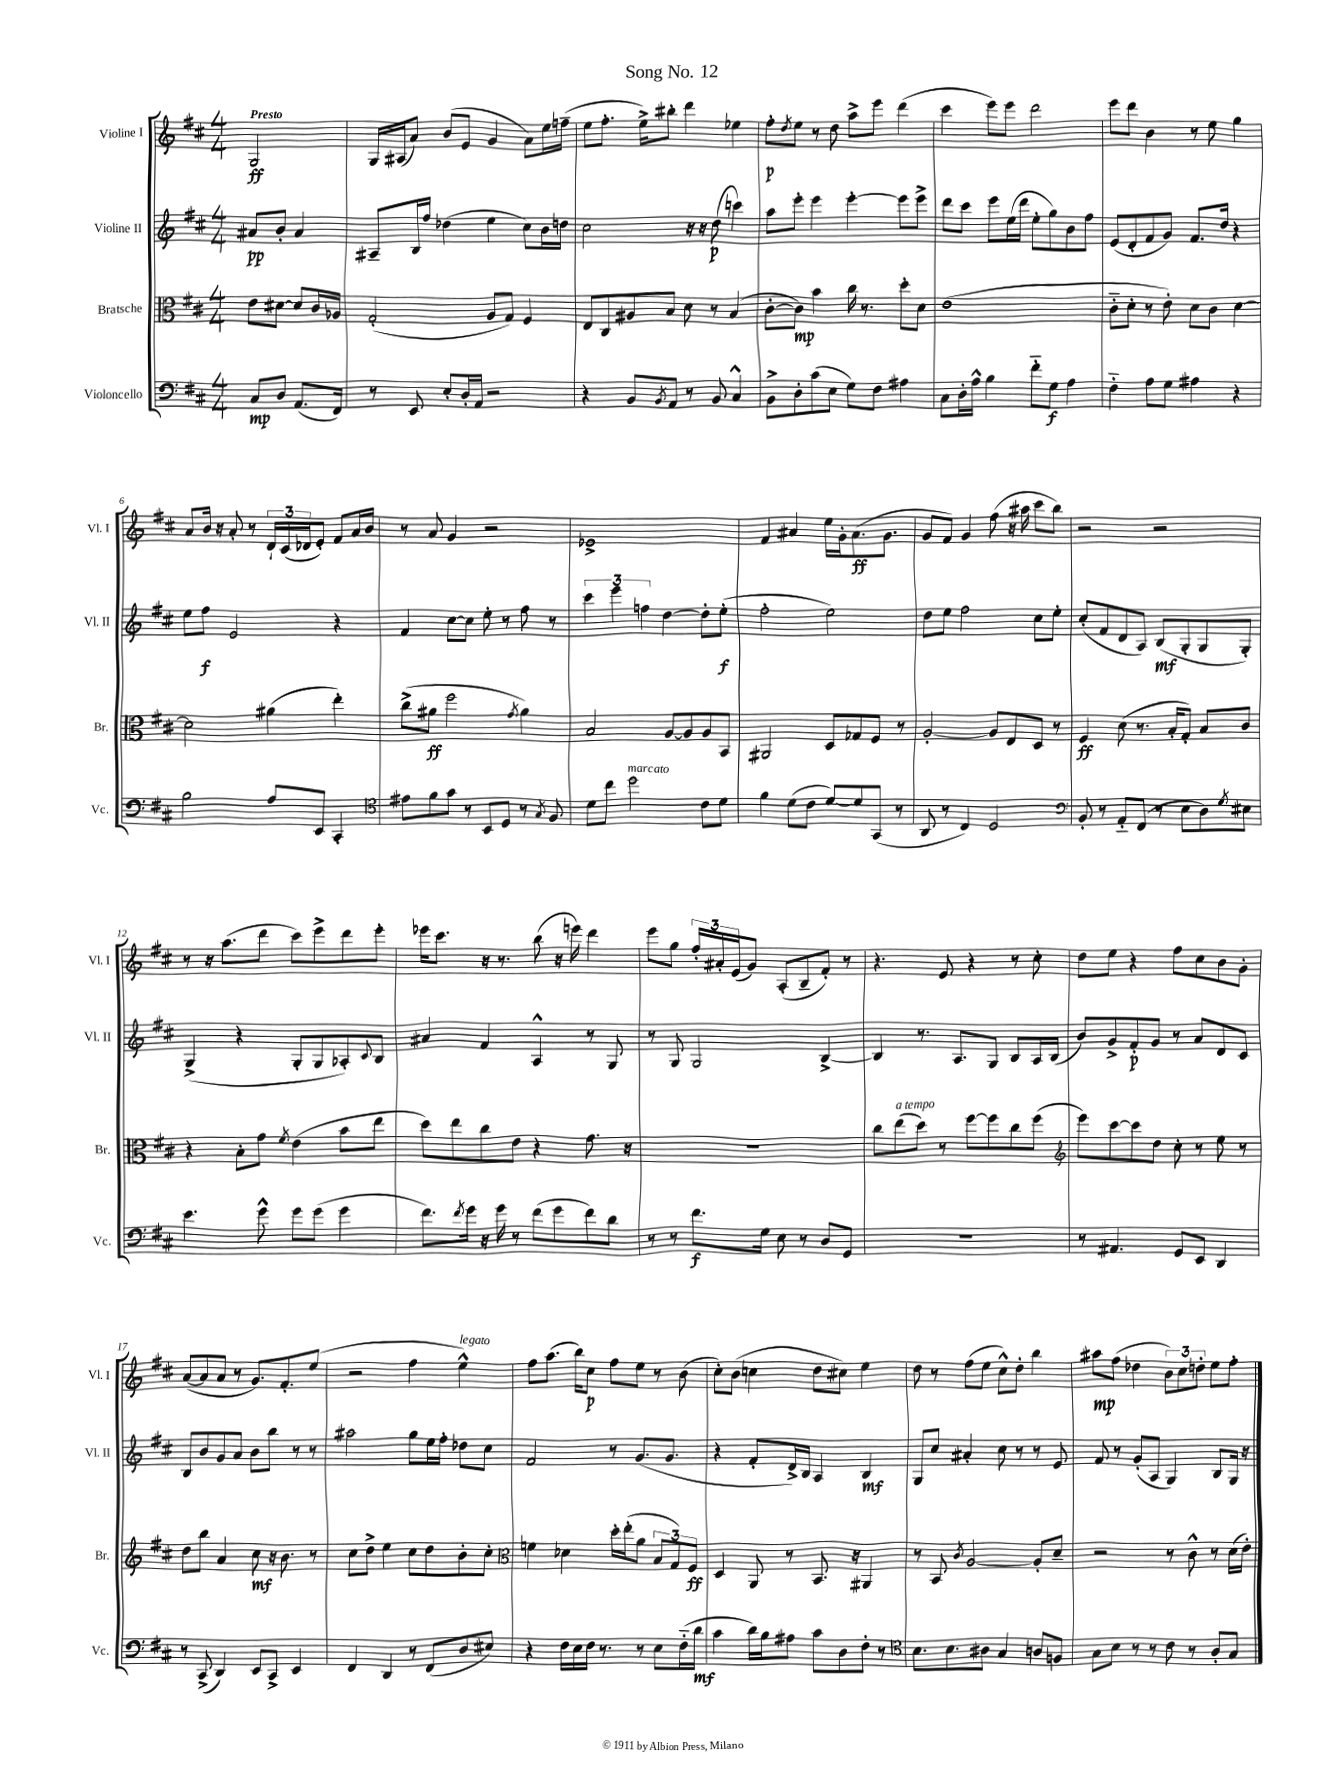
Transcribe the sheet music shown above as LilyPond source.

\header { title = "Song No. 12" }
<<
\new StaffGroup <<
\new Staff = "s0" \with { instrumentName = "Violine I" shortInstrumentName = "Vl. I" } {
    \clef treble \key d \major \numericTimeSignature \time 4/4 \partial 2 \tempo "Presto"
    g2\ff |
    g16 ais16( a'8) b'8( e'8 g'4 a'8) e''16 f''16--( |
    e''8 fis''8.-. e''16->) bis''8-. d'''4 ees''4 |
    fis''8-.\p \acciaccatura { d''8 } e''8 r8 d''8 a''8-> e'''8 d'''4( |
    cis'''4 e'''8) e'''8 d'''2 |
    e'''8 d'''8 b'4 r8 e''8 g''4 |
    a'8 b'16 r16 a'8-. r8 \tuplet 3/2 { d'16-! cis'16( des'16 } e'8-.) fis'8 a'16 b'16 |
    r8 a'8 g'4 r2 |
    ees'1-> |
    fis'4 ais'4 e''16 g'16-. ais'8.\ff( g'8. |
    g'8 fis'8) g'4 fis''8( r16 ais''16 cis'''8 b''8) |
    r2 r2 |
    r8 r16 a''8.( d'''8 cis'''8) e'''8-> d'''8 e'''8-. |
    ees'''16 cis'''8. r16 r8. b''8( r16 e'''16) d'''4 |
    e'''8 g''8 \tuplet 3/2 { fis''16-. ais'16-. e'16( } g'8) a8-.( b8-- fis'8-.) r8 |
    r4. e'8 r4 r8 cis''8-. |
    d''8 e''8 r4 fis''8 cis''8 b'8 g'8-. |
    a'8~( a'8 a'8 r8 g'8.) fis'8.-. e''8( |
    r2 fis''4 e''4-^^\markup { \italic "legato" }) |
    fis''8 a''8.( b''16) cis''8\p fis''8 e''8 r8 b'8( |
    cis''8-.) b'8( c''4 d''8 cis''8) e''4 |
    d''8 r8 fis''8( e''8 cis''8-^) d''8-. b''4 |
    ais''8\mp fis''8( des''4 \tuplet 3/2 { b'8) cis''8 d''8-. } e''8 fis''8-. \bar "|." |
}
\new Staff = "s1" \with { instrumentName = "Violine II" shortInstrumentName = "Vl. II" } {
    \clef treble \key d \major \numericTimeSignature \time 4/4 \partial 2
    ais'8\pp b'8-. ais'4 |
    ais8-- b16 fis''16 des''4( e''4 cis''8) b'16 d''16 |
    cis''2 r16 r16 d''8\p( c'''4) |
    a''8 e'''8-. e'''4 e'''4~-. e'''8 e'''8-> |
    d'''8 cis'''8 e'''8 e''16( d'''16 e''8-. g''8) b'8 fis''8 |
    e'8( d'8-. fis'8 g'8) fis'8. d''16 r4 |
    e''8 fis''8\f e'2 r4 |
    fis'4 cis''8~ cis''8 e''8-. r8 fis''8 r8 |
    \tuplet 3/2 { cis'''4 e'''4 f''4 } d''4~ d''8-. e''8-.\f( |
    fis''2-. e''2) |
    d''8 e''8 fis''2 cis''8 e''8-. |
    cis''8-.( fis'8 d'8 a8) b8\mf( g8-. g8 g8-.) |
    g4->( r4 g8-. g8 aes8-.) \appoggiatura { cis'8 } b8 |
    ais'4 fis'4 a4-^ r8 g8 |
    r8 g8 g2 b4~-> |
    b4 r8. a8. g8 b8 a16 b16( |
    b'8) g'8-> fis'8-.\p g'8 r8 a'8 d'8 cis'8 |
    b8 b'8 g'8 a'8 b'8 b''8 r8 r8 |
    ais''2 g''8 e''16 fis''16-. des''8 cis''8 |
    fis'2 r8 g'8.( g'8. |
    r4 fis'8-. d'16->) b16 a4 b4\mf |
    g8 cis''8 ais'4-. cis''8 r8 r8 e'8 |
    fis'8 r8 g'8-.( a8 g4) b8 g16 r16 \bar "|." |
}
\new Staff = "s2" \with { instrumentName = "Bratsche" shortInstrumentName = "Br." } {
    \clef alto \key d \major \numericTimeSignature \time 4/4 \partial 2
    e'8 dis'8~ dis'8 cis'16 aes16 |
    g2-.( a8 g8) fis4 |
    e8 cis8 ais8 b8 d'8 r8 b4( |
    cis'8~-. cis'8\mp) b'4 cis''16 r8. d''8-. d'8 |
    e'1( |
    cis'8-_ d'8-. r8 e'8-.) d'8 cis'8 d'4~ |
    d'2 ais'4( e''4-.) |
    cis''8->( ais'8\ff fis''2 \acciaccatura { g'8 } ais'4) |
    b2 a8~ a8 a8 b,8 |
    ais,2 d8 ges8 fis8 r8 |
    a2~-. a8 e8 d8 r8 |
    fis4\ff d'8( r8. b16-. g8-.) b8 cis'8 |
    r4 b8-. g'8 \acciaccatura { fis'8 } e'4( b'8 e''8 |
    d''8) e''8 cis''8 e'8 r4 g'8. r16 |
    R1 |
    cis''8 e''8^\markup { \italic "a tempo" }( d''8) r8 fis''8~ fis''8 cis''8 fis''8( |
    \clef treble e'''8) cis'''8~ cis'''8 d''8 cis''8-. r8 e''8 r8 |
    d''8 b''8 a'4 cis''8\mf r16 b'8. r8 |
    cis''8 d''8-> e''4 cis''8 d''8 b'8-. cis''8-. |
    \clef alto f'4 des'4 d''16-. e''16-.( a'8 \tuplet 3/2 { b8 g8) fis8\ff } |
    d4 a,8 r8 b,8. r16 ais,4 |
    r8 b,8 \acciaccatura { cis'8 } a2~ a8-. d'8-- |
    r2 r8 cis'8-^ r8 d'16( e'16-.) \bar "|." |
}
\new Staff = "s3" \with { instrumentName = "Violoncello" shortInstrumentName = "Vc." } {
    \clef bass \key d \major \numericTimeSignature \time 4/4 \partial 2
    cis8\mp d8 a,8.( fis,16) |
    r8 e,8 e8-. d16-. a,16 r2 |
    r4 b,8 \acciaccatura { b,8 } a,8 r8 b,8 cis4-^ |
    b,8-> d8-. cis'8( e8 g8) fis8 ais4 |
    cis8 d16-. a16-^ b4 fis'8-_ g8\f a4 |
    fis4-_ a8 g8 ais4 r4 |
    b2 a8 e,8 cis,4-. |
    \clef tenor eis'8 fis'8 g'8 r8 b,8 d8 r8 \acciaccatura { g8 } fis8 |
    d'8 cis''8 d''2^\markup { \italic "marcato" } cis'8 d'8 |
    fis'4 d'8( cis'8 d'8~) d'8 g,8( r8 |
    a,8 r8 cis4) d2 |
    \clef bass b,8-. r8 a,8-_ fis,8( r8 e8 d8) \acciaccatura { g8 } eis8 |
    e'4. g'8-^ g'8 g'8( g'4 |
    fis'8.) \acciaccatura { fis'8 } g'16 r16 g'16 r8 fis'8( g'8 fis'8) d'8 |
    r8 r8 fis'8.\f g16 e8 r8 d8 g,8 |
    R1 |
    r8 ais,4. g,8 e,8 d,4 |
    r8 cis,8->( d,4) e,8 cis,8-> e,4 |
    fis,4 d,4 r8 fis,8( d8 eis8) |
    r4 fis16 e16 fis16 r8. r8 e8 fis16-_( d'16\mf |
    cis'4 d'16) b16 ais8 cis'8 d8 fis8-. r8 |
    \clef tenor b8. b8. ais8 g4 a8 f8 |
    g8 b8 r8 r8 cis'8 r8 a8-. g8 \bar "|." |
}
>>
>>
